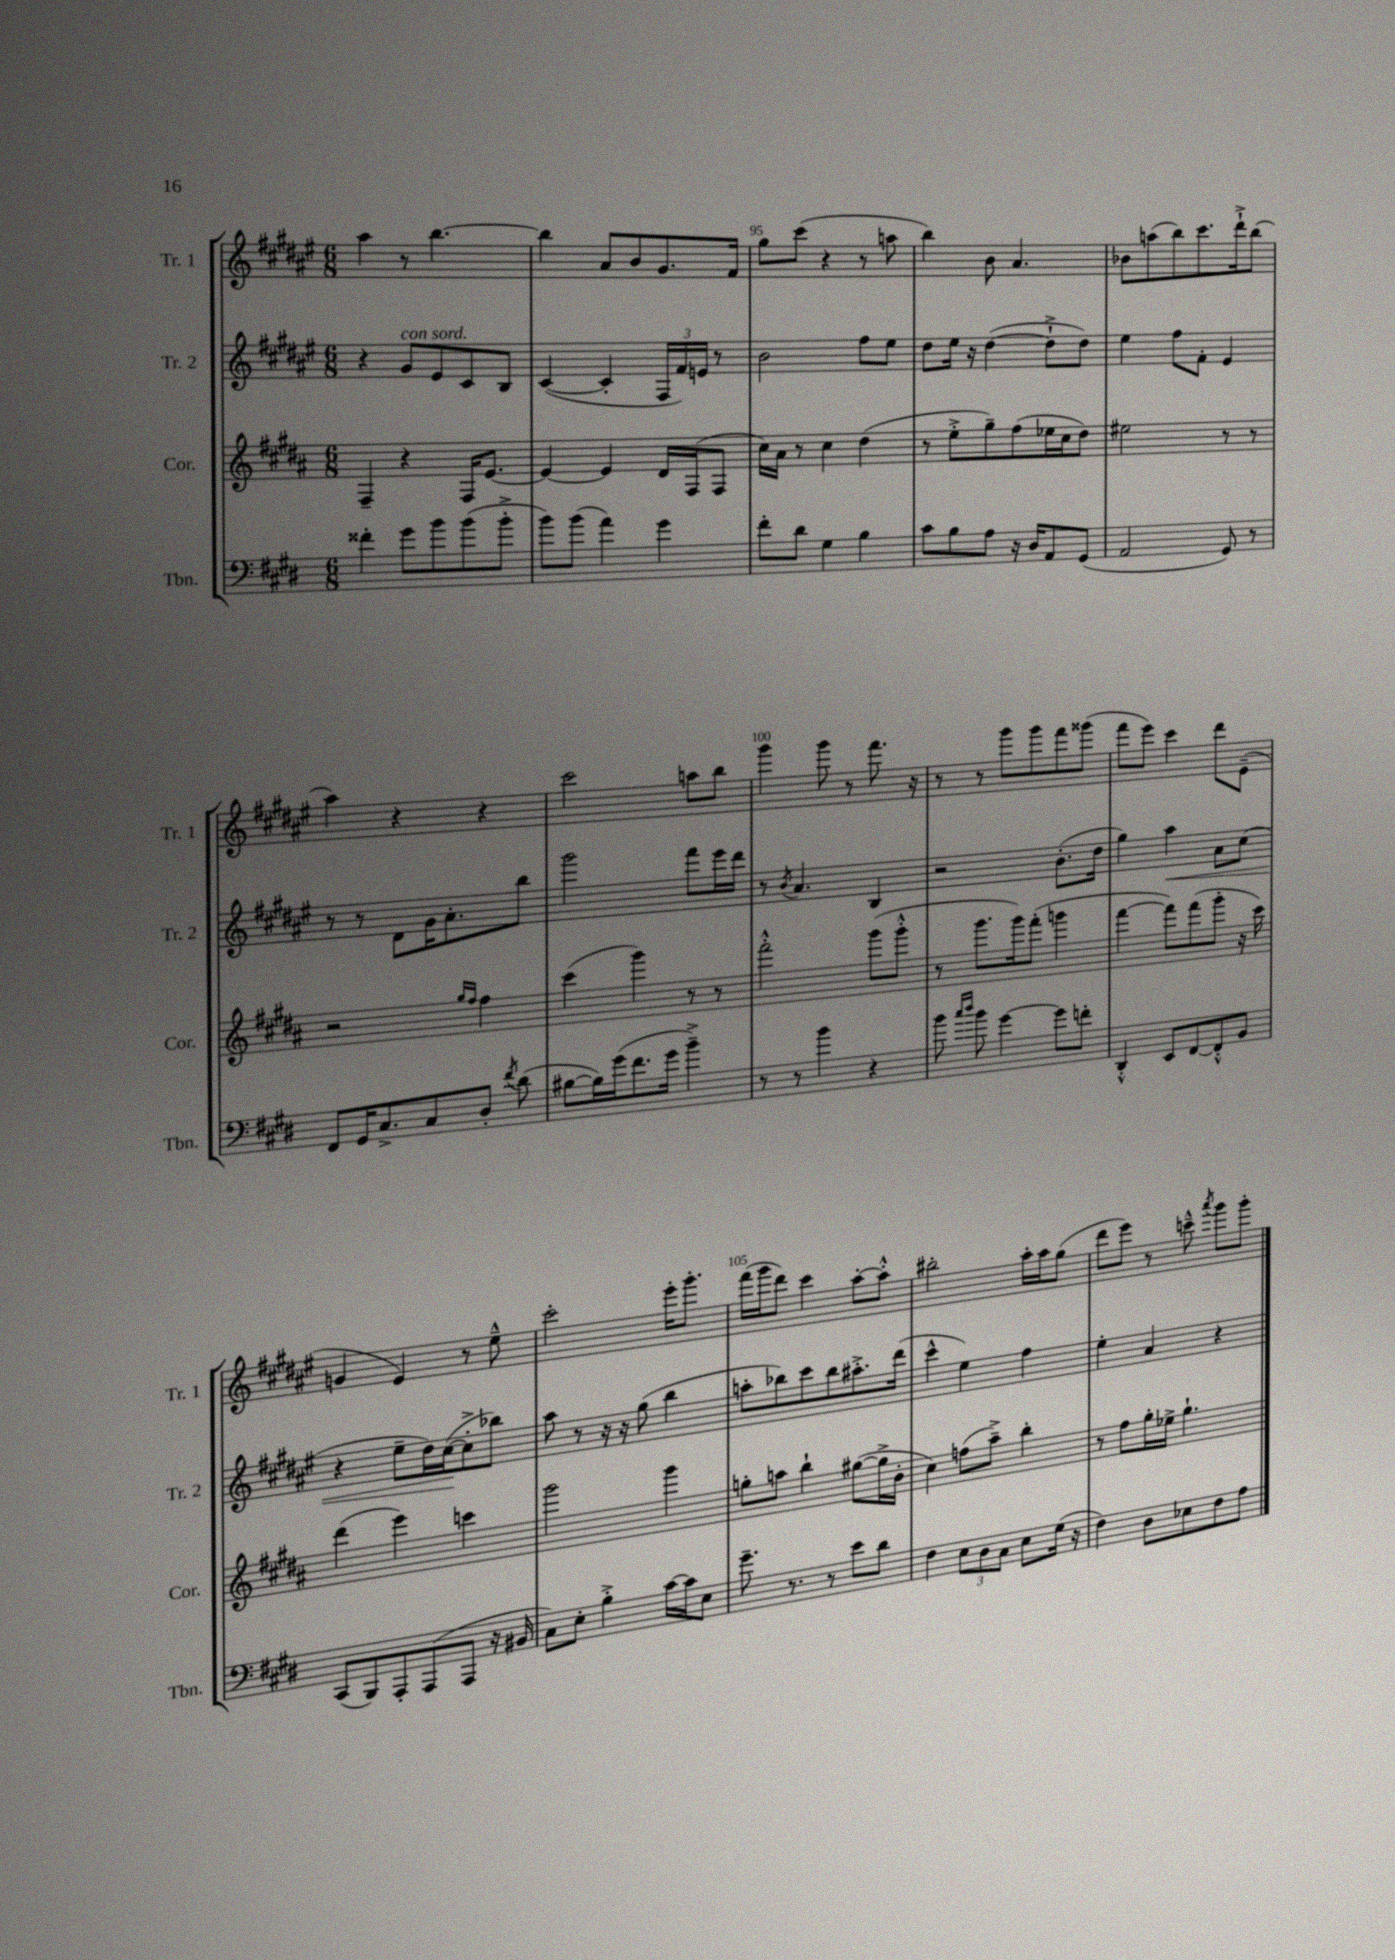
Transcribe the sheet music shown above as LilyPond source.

<<
\new StaffGroup <<
\new Staff = "s0" \with { instrumentName = "Tr. 1" shortInstrumentName = "Tr. 1" } {
    \clef treble \key fis \major \numericTimeSignature \time 6/8
    \autoBeamOff ais''4 r8 b''4.~ |
    b''4 ais'8[ b'8 gis'8. fis'16] |
    gis''8[ cis'''8]( r4 r8 a''8 |
    b''4) b'8 ais'4. |
    bes'8[ a''8( b''8) cis'''8. dis'''16-!-> b''8]( |
    ais''4) r4 r4 |
    cis'''2 a''8[ b''8] |
    gis'''4 gis'''8 r8 fis'''8. r16 |
    r8 r8 gis'''8[ gis'''8 fis'''8 gisis'''8]( |
    fis'''8[ eis'''8]) cis'''4 dis'''8[ eis'8]--( |
    g'4 eis'4) r8 eis''8---^ |
    cis'''2-. eis'''16[-. gis'''8.]-. |
    fis'''16[( gis'''16 dis'''8]) cis'''4 ais''8[~-. ais''8]-.-^ |
    bis''2-. ais''16[-. ais''16 gis''8]( |
    dis'''8[ eis'''8]) r8 c'''8---^ \acciaccatura { ais'''8 } gis'''8[ gis'''8]-. \bar "|." |
}
\new Staff = "s1" \with { instrumentName = "Tr. 2" shortInstrumentName = "Tr. 2" } {
    \clef treble \key fis \major \numericTimeSignature \time 6/8
    \autoBeamOff r4 gis'8[^\markup { \italic "con sord." } eis'8 cis'8 b8] |
    cis'4~( cis'4-. \tuplet 3/2 { fis16[ fis'16) e'16] } r8 |
    b'2 fis''8[ eis''8] |
    dis''8[ eis''16] r16 dis''4~( dis''8[-!-> dis''8]) |
    eis''4 fis''8[ fis'8]-. eis'4 |
    r8 r8 dis'8[ gis'16 ais'8.-. b''8] |
    gis'''2 fis'''8[ eis'''16 dis'''16] |
    r8 \acciaccatura { b'8 } ais'4. b4 |
    r2 b'8.[-.( dis''16] |
    gis''4) ais''4\< ais'8[ cis''8]( |
    r4 eis''8[-- dis''16) cis''16~\!( cis''8-.-> bes''8]) |
    ais''8 r8 r16 r16 gis''8( b''4 |
    a''8[-. bes''8) cis'''8 bes''8 ais''8.-.-> dis'''16]( |
    cis'''4-^ eis''4) fis''4 |
    eis''4-. ais'4 r4 \bar "|." |
}
\new Staff = "s2" \with { instrumentName = "Cor." shortInstrumentName = "Cor." } {
    \clef treble \key b \major \numericTimeSignature \time 6/8
    \autoBeamOff fis4-- r4 fis16[ e'8.]~ |
    e'4~ e'4 dis'16[ fis16( fis8] |
    cis''16[) ais'16] r8 cis''4 dis''4( |
    r8 e''8[-.-> gis''8--) fis''8( ees''16 cis''16 dis''8]) |
    eis''2 r8 r8 |
    r2 \grace { gis''16[ fis''16] } fis''4 |
    cis'''4( gis'''4) r8 r8 |
    fis'''2-.-^ gis'''8[( gis'''8]-.-^ |
    r8 gis'''8.[ gis'''16) fis'''8]-.( g'''4 |
    fis'''4~ fis'''8[) fis'''8( gis'''8]-. r16 cis'''16) |
    dis'''4( e'''4) c'''4 |
    gis'''2 gis'''4 |
    g''8[-. a''8] b''4-! gis''8[~( gis''16-> b'16]-. |
    cis''4) f''8[( ais''8]--->) b''4-. |
    r8 fis''8[ gis''16-. ees''16]-> gis''4.-! \bar "|." |
}
\new Staff = "s3" \with { instrumentName = "Tbn." shortInstrumentName = "Tbn." } {
    \clef bass \key e \major \numericTimeSignature \time 6/8
    \autoBeamOff fisis'4-. gis'8[ b'8 b'8( b'8]-.-> |
    b'8[) b'8]( a'4) gis'4 |
    fis'8[-. dis'8] gis4 b4 |
    cis'8[ b8 a8] r16 dis16[ a,8 gis,8]( |
    a,2 gis,8) r8 |
    fis,8[ gis,16 cis8.-> cis8 dis8]-. \acciaccatura { fis'8 } dis'8( |
    bis8[~ bis16) gis'16( fis'8. gis'16] b'4--->) |
    r8 r8 b'4 r4 |
    b'8 \grace { cis''16[ dis''16] } b'8 gis'4~ gis'8[ f'8]-. |
    dis,4-.-^ e,8[ fis,8~ fis,8-.-^ b,8] |
    cis,8[( b,,8) a,,8-. a,,8( a,,8] r16 bis,16 |
    cis8[) e8]-. b4-.-> cis'16[~ cis'16 e8] |
    gis'8.-- r8. r8 e'8[ dis'8] |
    fis4 \tuplet 3/2 { e8[ dis8 cis8] } e8[ gis16]( r16 |
    fis4) dis8[ ees8 fis8 a8] \bar "|." |
}
>>
>>
\layout { \context { \Score currentBarNumber = #93 \override BarNumber.break-visibility = ##(#f #t #t) barNumberVisibility = #(every-nth-bar-number-visible 5) } }
